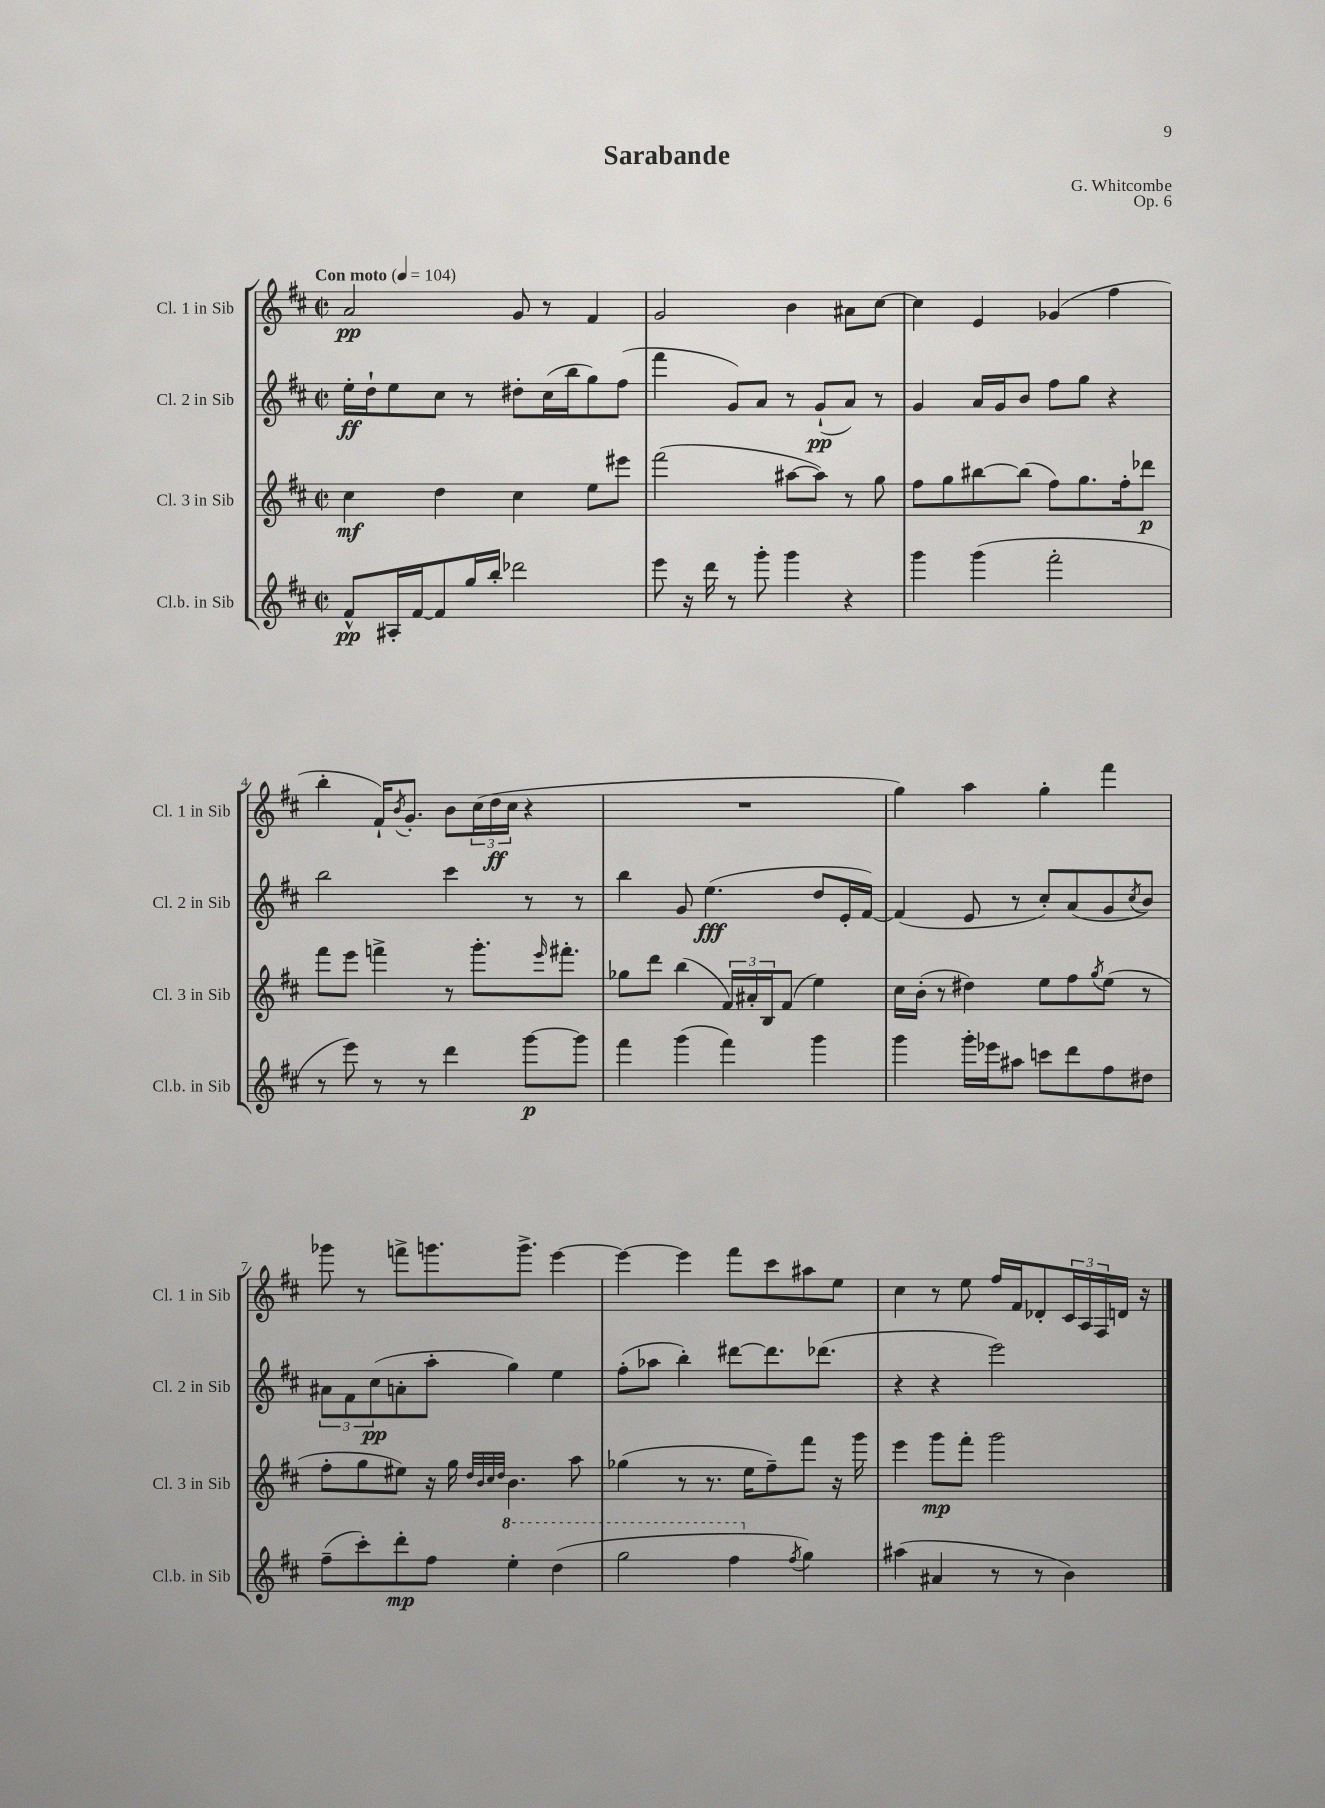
\header { title = "Sarabande" composer = "G. Whitcombe" opus = "Op. 6" }
<<
\new StaffGroup <<
\new Staff = "s0" \with { instrumentName = "Cl. 1 in Sib" shortInstrumentName = "Cl. 1 in Sib" } {
    \clef treble \key d \major \defaultTimeSignature \time 2/2 \tempo "Con moto" 4 = 104
    a'2\pp g'8 r8 fis'4 |
    g'2 b'4 ais'8 cis''8~ |
    cis''4 e'4 ges'4( fis''4 |
    b''4-. fis'16-!) \acciaccatura { b'8 } g'8.-. b'8 \tuplet 3/2 { cis''16( d''16\ff cis''16 } r4 |
    R1 |
    g''4) a''4 g''4-. fis'''4 |
    ges'''8 r8 f'''8-> g'''8. g'''8.-> e'''4~ |
    e'''4~ e'''4 fis'''8 cis'''8 ais''8 e''8 |
    cis''4 r8 e''8 fis''16 fis'16 des'8-. \tuplet 3/2 { cis'16 a16 fis16 } d'16 r16 \bar "|." |
}
\new Staff = "s1" \with { instrumentName = "Cl. 2 in Sib" shortInstrumentName = "Cl. 2 in Sib" } {
    \clef treble \key d \major \defaultTimeSignature \time 2/2
    e''16-.\ff d''16-! e''8 cis''8 r8 dis''8-. cis''16( b''16 g''8) fis''8( |
    fis'''4 g'8) a'8 r8 g'8-!\pp( a'8) r8 |
    g'4 a'16 g'16 b'8 fis''8 g''8 r4 |
    b''2 cis'''4 r8 r8 |
    b''4 g'8 e''4.\fff( d''8 e'16-. fis'16~) |
    fis'4( e'8 r8 cis''8-.) a'8( g'8 \acciaccatura { cis''8 } b'8) |
    \tuplet 3/2 { ais'8 fis'8 cis''8\pp( } a'8-. a''8-. g''4) e''4 |
    fis''8-.( aes''8 b''4-.) dis'''8~ dis'''8. des'''8.( |
    r4 r4 e'''2) \bar "|." |
}
\new Staff = "s2" \with { instrumentName = "Cl. 3 in Sib" shortInstrumentName = "Cl. 3 in Sib" } {
    \clef treble \key d \major \defaultTimeSignature \time 2/2
    cis''4\mf d''4 cis''4 e''8 eis'''8 |
    fis'''2( ais''8~ ais''8) r8 g''8 |
    fis''8 g''8 bis''8~ bis''8( fis''8) g''8. fis''16-. des'''8\p |
    fis'''8 e'''8 f'''4-> r8 g'''8.-. \grace { e'''16 } fis'''8.-. |
    ges''8 d'''8 b''4( \tuplet 3/2 { fis'16) ais'16-. b16 } fis'8( e''4) |
    cis''16 b'16-.( r8 dis''4) e''8 fis''8 \acciaccatura { g''8 } e''8( r8 |
    fis''8-. g''8 eis''8) r16 g''16 \grace { d''32 b'32 cis''32 d''32 } b'4. a''8 |
    ges''4( r8 r8. e''16 fis''8--) fis'''8 r16 g'''16 |
    e'''4 g'''8\mp fis'''8-. g'''2 \bar "|." |
}
\new Staff = "s3" \with { instrumentName = "Cl.b. in Sib" shortInstrumentName = "Cl.b. in Sib" } {
    \clef treble \key d \major \defaultTimeSignature \time 2/2
    fis'8-^\pp ais16-. fis'16~ fis'8 g''16 b''16-. des'''2 |
    e'''8 r16 d'''16 r8 g'''8-. g'''4 r4 |
    g'''4 g'''4( fis'''2-. |
    r8 e'''8) r8 r8 d'''4 g'''8~\p g'''8 |
    fis'''4 g'''4( fis'''4) g'''4 |
    g'''4 g'''16-. ees'''16 ais''8 c'''8 d'''8 fis''8 dis''8 |
    fis''8--( cis'''8-.) d'''8-.\mp fis''8 \ottava #1 e'''4-. d'''4( |
    g'''2 fis'''4 \ottava #0 \acciaccatura { fis''8 } g''4) |
    ais''4( ais'4 r8 r8 b'4) \bar "|." |
}
>>
>>
